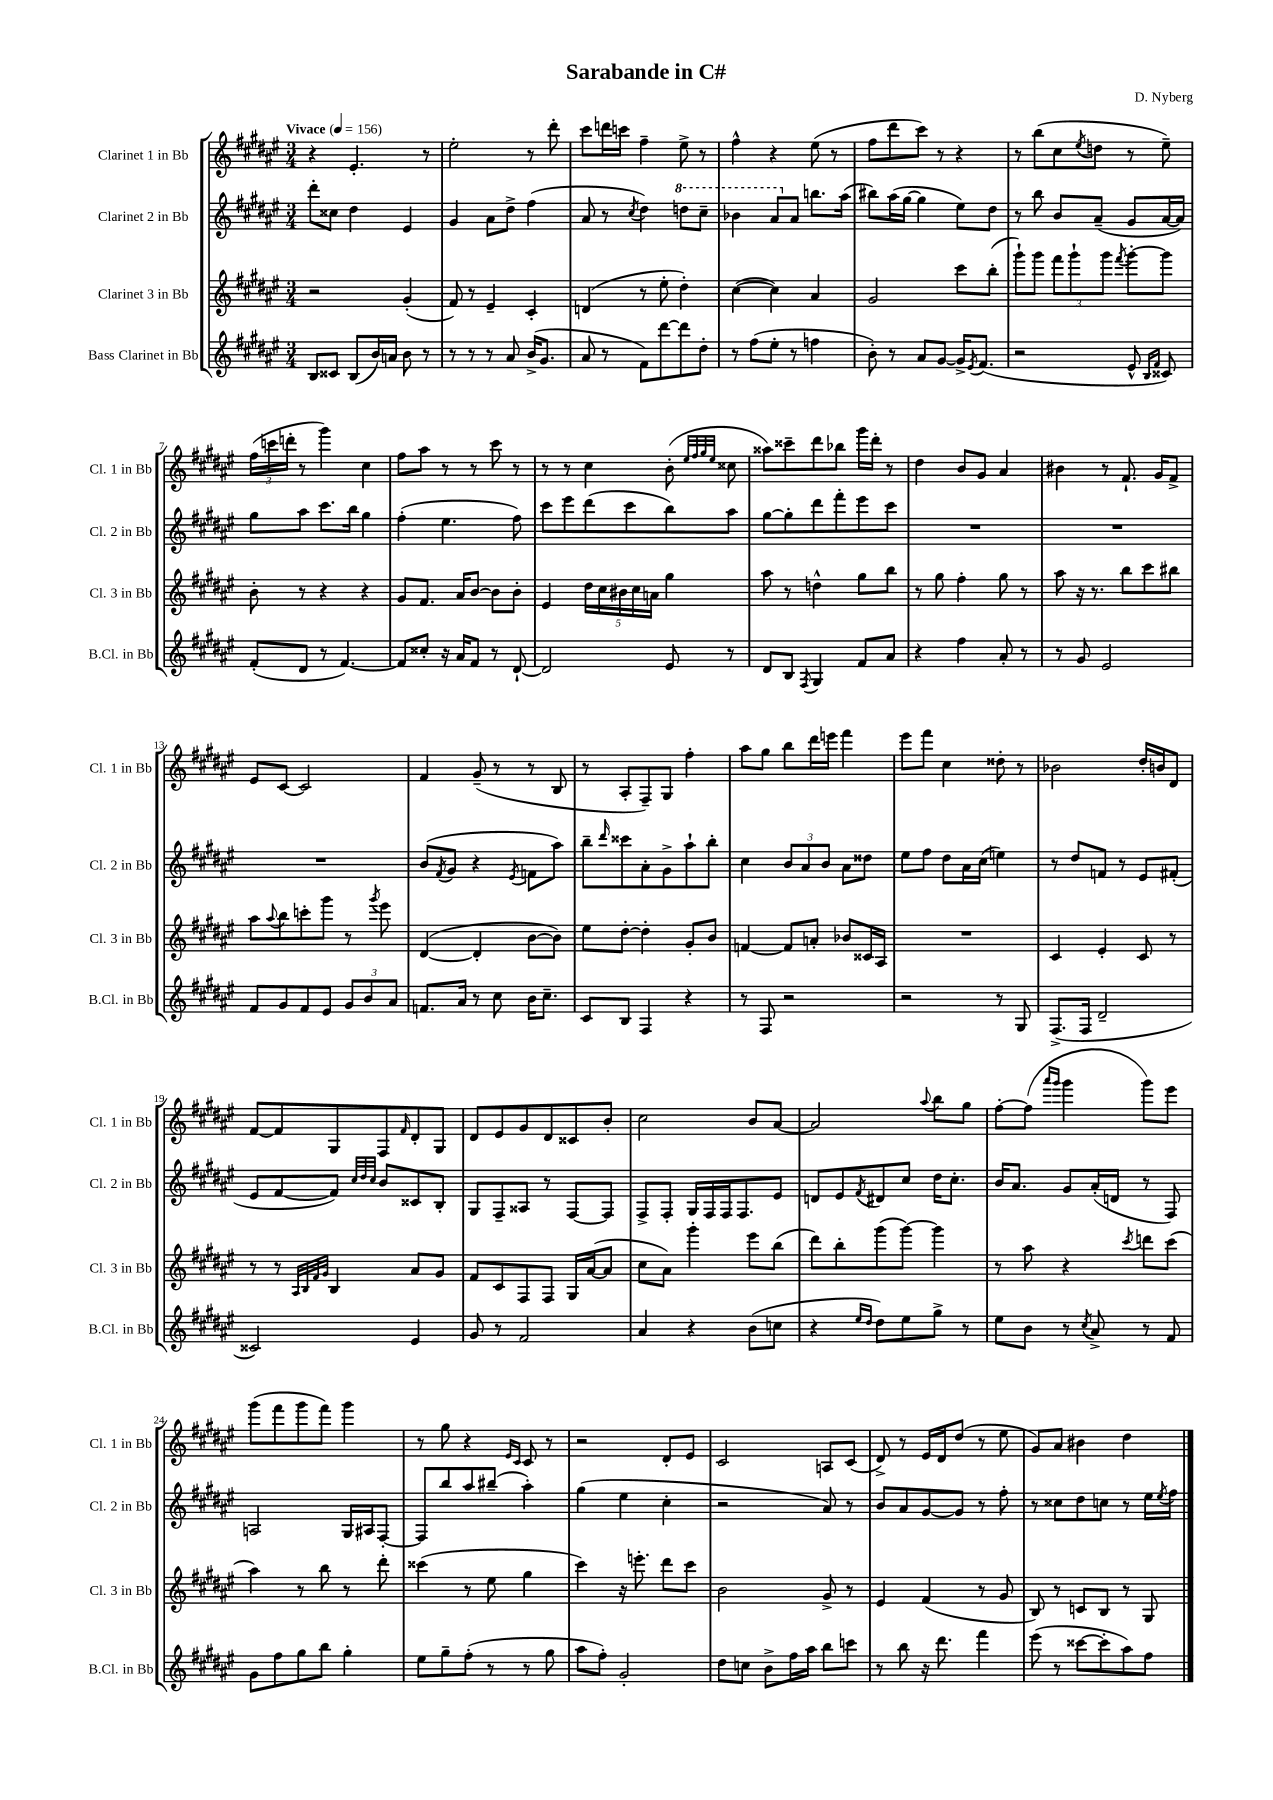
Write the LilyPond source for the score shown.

\header { title = "Sarabande in C#" composer = "D. Nyberg" }
<<
\new StaffGroup <<
\new Staff = "s0" \with { instrumentName = "Clarinet 1 in Bb" shortInstrumentName = "Cl. 1 in Bb" } {
    \clef treble \key fis \major \numericTimeSignature \time 3/4 \tempo "Vivace" 4 = 156
    r4 eis'4.-. r8 |
    eis''2-. r8 dis'''8-. |
    cis'''8 d'''16 c'''16 fis''4-- eis''8-> r8 |
    fis''4-^ r4 eis''8( r8 |
    fis''8 dis'''8 cis'''8) r8 r4 |
    r8 b''8( cis''8 \acciaccatura { eis''8 } d''8 r8 eis''8--) |
    \tuplet 3/2 { fis''16( c'''16 d'''16-. } r8 gis'''4) cis''4 |
    fis''8 ais''8 r8 r8 cis'''8 r8 |
    r8 r8 cis''4 b'8-.( \grace { eis''32 fis''32 gis''32 eis''32 } cisis''8 |
    aisis''8) cisis'''8-- dis'''8 bes''8 gis'''16 dis'''16-. r8 |
    dis''4 b'8 gis'8 ais'4 |
    bis'4 r8 fis'8.-! gis'16 fis'8-> |
    eis'8 cis'8~ cis'2 |
    fis'4 gis'8--( r8 r8 b8 |
    r8 ais8-. fis8--) gis8 fis''4-. |
    ais''8 gis''8 b''8 dis'''16 e'''16 fis'''4 |
    eis'''8 fis'''8 cis''4 disis''8-. r8 |
    bes'2 dis''16-. b'16 dis'8 |
    fis'8~ fis'8 gis8 fis8 \grace { fis'16 } dis'8-. gis8 |
    dis'8 eis'8 gis'8 dis'8 cisis'8 b'8-. |
    cis''2 b'8 ais'8~ |
    ais'2 \appoggiatura { ais''8 } b''8 gis''8 |
    fis''8~-. fis''8( \grace { ais'''16 gis'''16 } gis'''4 gis'''8) eis'''8 |
    gis'''8( fis'''8 gis'''8 fis'''8) gis'''4 |
    r8 gis''8 r4 \grace { eis'16 cis'16 } cis'8 r8 |
    r2 dis'8-. eis'8 |
    cis'2 a8 cis'8( |
    dis'8->) r8 eis'16 dis'16 dis''8( r8 eis''8 |
    gis'8) ais'8 bis'4 dis''4 \bar "|." |
}
\new Staff = "s1" \with { instrumentName = "Clarinet 2 in Bb" shortInstrumentName = "Cl. 2 in Bb" } {
    \clef treble \key fis \major \numericTimeSignature \time 3/4
    dis'''8-. cisis''8 dis''4 eis'4 |
    gis'4 ais'8 dis''8-> fis''4( |
    ais'8 r8 \acciaccatura { cis''8 } dis''4) \ottava #1 d'''8 cis'''8-- |
    bes''4 ais''8 \ottava #0 ais'8 b''8. ais''16( |
    bis''8) ais''16( gis''16~ gis''4 eis''8) dis''8 |
    r8 b''8 b'8 ais'8--( gis'8 ais'16~ ais'16) |
    gis''8 ais''8 cis'''8. b''16 gis''4 |
    fis''4-.( eis''4. fis''8) |
    cis'''8 eis'''8 dis'''8( cis'''8 b''8) ais''8 |
    gis''8~ gis''8-. dis'''8 fis'''8-. eis'''8 cis'''8 |
    R2. |
    R2. |
    R2. |
    b'8( \acciaccatura { fis'8 } gis'8 r4 \acciaccatura { eis'8 } f'8 ais''8) |
    b''8-- \grace { dis'''16 } cisis'''8 ais'8-. gis'8-> ais''8-! b''8-. |
    cis''4 \tuplet 3/2 { b'8 ais'8 b'8 } ais'8 disis''8 |
    eis''8 fis''8 dis''8 ais'16 cis''16( e''4) |
    r8 dis''8 f'8 r8 eis'8 fis'8-.( |
    eis'8 fis'8~ fis'8) \grace { cis''32 dis''32 cis''32 } b'8 cisis'8 b8-. |
    gis8 fis8-- aisis8 r8 fis8~ fis8 |
    fis8-> fis8-. gis16 fis16 fis16 fis8. eis'8 |
    d'8 eis'8 \acciaccatura { fis'8 } dis'8 cis''8 dis''16 cis''8.-. |
    b'16 ais'8. gis'8 ais'16-.( d'16 r8 fis8) |
    a2 gis16 ais16 fis8~-. |
    fis8 b''8 ais''8 bis''8--( ais''4-.) |
    gis''4( eis''4 cis''4-. |
    r2 ais'8) r8 |
    b'8 ais'8 gis'8~ gis'8 r8 fis''8-. |
    r8 cisis''8 dis''8 c''8 r8 eis''16 \acciaccatura { eis''8 } fis''16 \bar "|." |
}
\new Staff = "s2" \with { instrumentName = "Clarinet 3 in Bb" shortInstrumentName = "Cl. 3 in Bb" } {
    \clef treble \key fis \major \numericTimeSignature \time 3/4
    r2 gis'4-.( |
    fis'8) r8 eis'4-- cis'4-. |
    d'4( r8 eis''8-. dis''4-.) |
    cis''4~( cis''4) ais'4 |
    gis'2 cis'''8 b''8-.( |
    gis'''8-!) gis'''8 \tuplet 3/2 { fis'''8 gis'''8-! gis'''8 } \acciaccatura { fis'''8 } gis'''8~-. gis'''8 |
    b'8-. r8 r4 r4 |
    gis'8 fis'8. ais'16 b'8~ b'8 b'8-. |
    eis'4 \tuplet 5/4 { dis''16 cis''16 bis'16 cis''16 a'16 } gis''4 |
    ais''8 r8 d''4-^ gis''8 b''8 |
    r8 gis''8 fis''4-. gis''8 r8 |
    ais''8 r16 r8. b''8 cis'''8 bis''8 |
    ais''8 \appoggiatura { ais''8 } b''8 c'''8-. gis'''8 r8 \acciaccatura { gis'''8 } eis'''8 |
    dis'4~( dis'4-. b'8~ b'8) |
    eis''8 dis''8~-. dis''4-. gis'8-. b'8 |
    f'4~ f'8 a'8-. bes'8 cisis'16 ais16 |
    R2. |
    cis'4 eis'4-. cis'8 r8 |
    r8 r8 \grace { ais32 b32 fis'32 gis'32 } b4 ais'8 gis'8 |
    fis'8 cis'8 fis8 fis8 gis16 ais'16~( ais'8 |
    cis''8 ais'8) gis'''4-. eis'''8 b''8( |
    dis'''8) b''8-. gis'''8( gis'''8~) gis'''4 |
    r8 ais''8 r4 \acciaccatura { cis'''8 } d'''8 cis'''8( |
    ais''4) r8 b''8 r8 dis'''8-. |
    cisis'''4( r8 eis''8 gis''4 |
    cis'''4) r16 e'''8.-. dis'''8 cis'''8 |
    b'2 gis'8-> r8 |
    eis'4 fis'4( r8 gis'8 |
    b8) r8 c'8 b8 r8 gis8 \bar "|." |
}
\new Staff = "s3" \with { instrumentName = "Bass Clarinet in Bb" shortInstrumentName = "B.Cl. in Bb" } {
    \clef treble \key fis \major \numericTimeSignature \time 3/4
    b8 cisis'8 b8( b'16) a'16 b'8 r8 |
    r8 r8 r8 ais'8 b'16->( gis'8. |
    ais'8 r8 fis'8) dis'''8~ dis'''8 dis''8-. |
    r8 fis''8( eis''8-. r8 f''4 |
    b'8-.) r8 ais'8 gis'8~ gis'16-> \acciaccatura { eis'8 } fis'8.( |
    r2 eis'8-^ \grace { b16 fis'16 } cisis'8) |
    fis'8-.( dis'8 r8 fis'4.~) |
    fis'8 cisis''8-. r16 ais'16 fis'8 r8 dis'8~-! |
    dis'2 eis'8 r8 |
    dis'8 b8 \acciaccatura { fis8 } gis4 fis'8 ais'8 |
    r4 fis''4 ais'8-. r8 |
    r8 gis'8 eis'2 |
    fis'8 gis'8 fis'8 eis'8 \tuplet 3/2 { gis'8 b'8 ais'8 } |
    f'8. ais'16 r8 cis''8 b'16 cis''8.-- |
    cis'8 b8 fis4 r4 |
    r8 fis8 r2 |
    r2 r8 gis8 |
    fis8.->( fis16 dis'2-- |
    cisis'2) eis'4 |
    gis'8 r8 fis'2 |
    ais'4 r4 b'8( c''8 |
    r4 \grace { eis''16 dis''16 } dis''8) eis''8 gis''8-> r8 |
    eis''8 b'8 r8 \acciaccatura { cis''8 } ais'8-> r8 fis'8 |
    gis'8 fis''8 gis''8 b''8 gis''4-. |
    eis''8 gis''8-- fis''8-.( r8 r8 gis''8 |
    ais''8 fis''8-.) gis'2-. |
    dis''8 c''8 b'8-> fis''16 ais''16 b''8 c'''8 |
    r8 b''8 r16 dis'''8. fis'''4 |
    eis'''8( r8 cisis'''8~ cisis'''8-. ais''8) fis''8 \bar "|." |
}
>>
>>
